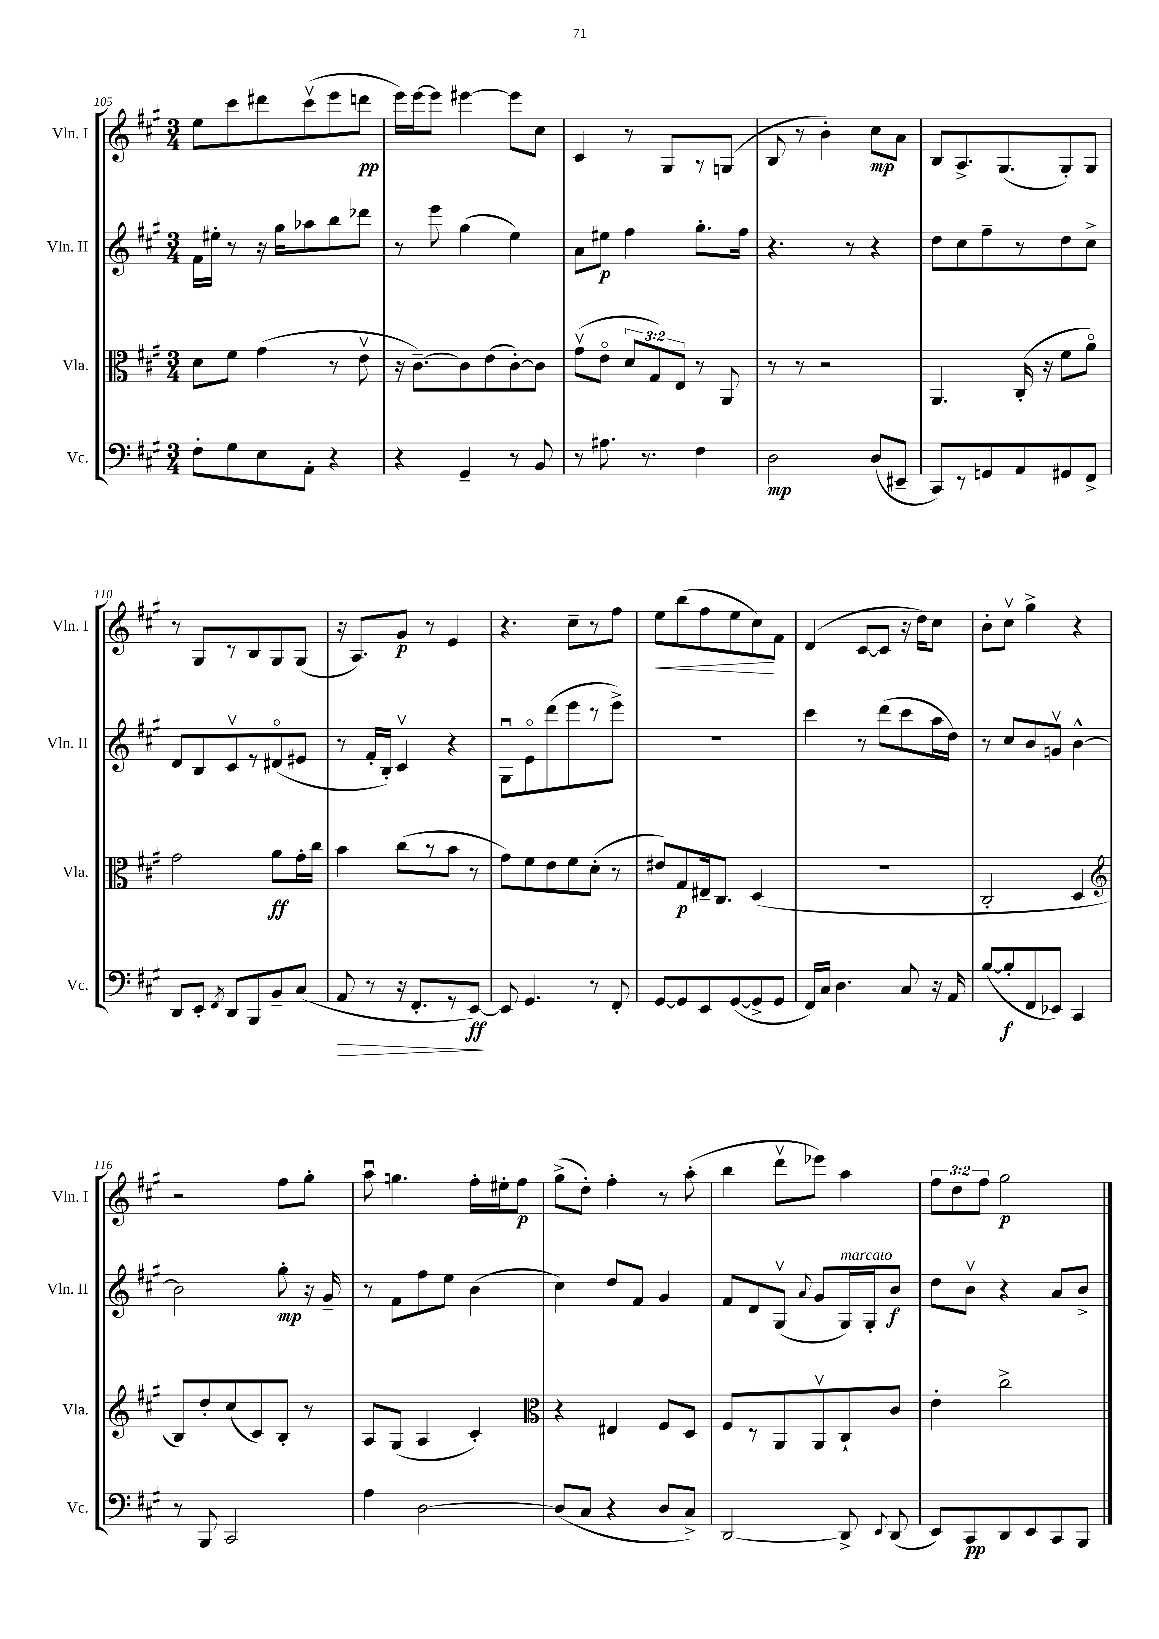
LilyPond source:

<<
\new StaffGroup <<
\new Staff = "s0" \with { instrumentName = "Vln. I" shortInstrumentName = "Vln. I" } {
    \clef treble \key a \major \numericTimeSignature \time 3/4 \override Staff.TupletNumber.text = #tuplet-number::calc-fraction-text
    \autoBeamOff e''8[ cis'''8 dis'''8 cis'''8\upbow( e'''8 d'''8]\pp |
    e'''16[) e'''16~ e'''8] eis'''4~ eis'''8[ cis''8] |
    cis'4 r8 gis8[ r8 g8]( |
    b8 r8 b'4-.) cis''8[\mp a'8] |
    b8[ a8.-> gis8.( gis8-.) gis8] |
    r8 gis8[ r8 b8 gis8 gis8]( |
    r16 a8.[) gis'8]\p r8 e'4 |
    r4. cis''8[-- r8 fis''8] |
    e''8[\< b''8( fis''8 e''8 cis''8\!) fis'8] |
    d'4( cis'8[~ cis'8] r16 d''16[) cis''8] |
    b'8[-. cis''8]\upbow gis''4-> r4 |
    r2 fis''8[ gis''8]-. |
    a''8\downbow g''4. fis''16[-. eis''16-. fis''8]\p |
    gis''8[->( d''8]-.) fis''4-. r8 a''8-.( |
    b''4 d'''8[\upbow ees'''8]) a''4 |
    \tuplet 3/2 { fis''8[ d''8 fis''8] } gis''2\p \bar "|." |
}
\new Staff = "s1" \with { instrumentName = "Vln. II" shortInstrumentName = "Vln. II" } {
    \clef treble \key a \major \numericTimeSignature \time 3/4
    \autoBeamOff fis'16[ eis''16]-. r8 r16 gis''16[ aes''8 b''8 des'''8] |
    r8 e'''8 gis''4( e''4) |
    a'8[ eis''8]\p fis''4 gis''8.[-. fis''16] |
    r4. r8 r4 |
    d''8[ cis''8 fis''8-- r8 d''8 cis''8]-> |
    d'8[ b8 cis'8\upbow r8 dis'8\flageolet( eis'8] |
    r8 fis'16[-. b16]-.) cis'4\upbow r4 |
    gis8[\downbow e'8\flageolet d'''8( e'''8 r8 e'''8]->) |
    R2. |
    cis'''4 r8 d'''8[( cis'''8 a''16 d''16]) |
    r8 cis''8[ b'8 g'8]\upbow b'4~-^ |
    b'2 gis''8-.\mp r16 gis'16-- |
    r8 fis'8[ fis''8 e''8] b'4( |
    cis''4) d''8[ fis'8] gis'4 |
    fis'8[ d'8 gis8]\upbow( \appoggiatura { a'8 } gis'8[ gis16^\markup { \italic "marcato" }) gis16-. b'8]\f |
    d''8[ b'8]\upbow r4 a'8[ b'8]-> \bar "|." |
}
\new Staff = "s2" \with { instrumentName = "Vla." shortInstrumentName = "Vla." } {
    \clef alto \key a \major \numericTimeSignature \time 3/4 \override Staff.TupletNumber.text = #tuplet-number::calc-fraction-text
    \autoBeamOff d'8[ fis'8] gis'4( r8 e'8\upbow |
    r16 cis'8.[~--) cis'8 e'8( cis'8~-.) cis'8] |
    gis'8[\upbow( e'8]\flageolet \tuplet 3/2 { d'8[ gis8) e8] } r8 a,8 |
    r8 r8 r2 |
    a,4. cis16-.( r16 fis'8[ a'8]\flageolet) |
    gis'2 a'8[\ff gis'16-. cis''16] |
    b'4 cis''8[( r8 b'8] r8 |
    gis'8[) fis'8 e'8 fis'8 d'8]-.( r8 |
    eis'8[) gis8\p eis16-- cis8.] d4( |
    R2. |
    cis2-. d4 |
    \clef treble b8[) d''8-. cis''8( cis'8) b8]-. r8 |
    a8[ gis8]( a4 cis'4-.) |
    \clef alto r4 eis4 fis8[ d8] |
    fis8[ r8 a,8 a,8\upbow cis8-! cis'8] |
    e'4-. cis''2-> \bar "|." |
}
\new Staff = "s3" \with { instrumentName = "Vc." shortInstrumentName = "Vc." } {
    \clef bass \key a \major \numericTimeSignature \time 3/4
    \autoBeamOff fis8[-. gis8 e8 a,8]-. r4 |
    r4 gis,4-- r8 b,8 |
    r8 ais8. r8. fis4 |
    d2\mp d8[( eis,8]-- |
    cis,8[) r8 g,8 a,8 gis,8 fis,8]-> |
    d,8[ e,8]-. \acciaccatura { fis,8 } d,8[ b,,8 b,8-- cis8]( |
    a,8\> r8 r16 fis,8.[-. r8 e,8]~\ff\!) |
    e,8 gis,4. r8 fis,8-. |
    gis,8[~ gis,8 e,8 gis,8~( gis,8-> gis,8] |
    fis,16[) cis16] d4. cis8 r16 a,16 |
    b8[~( b8-.\f fis,8 ees,8]) cis,4 |
    r8 b,,8 cis,2 |
    a4 d2~ |
    d8[( cis8] r4 d8[ cis8]->) |
    d,2~ d,8-> \appoggiatura { e,8 } d,8( |
    e,8[) cis,8\pp d,8 e,8 cis,8 b,,8] \bar "|." |
}
>>
>>
\layout { \context { \Score currentBarNumber = #105 } }
